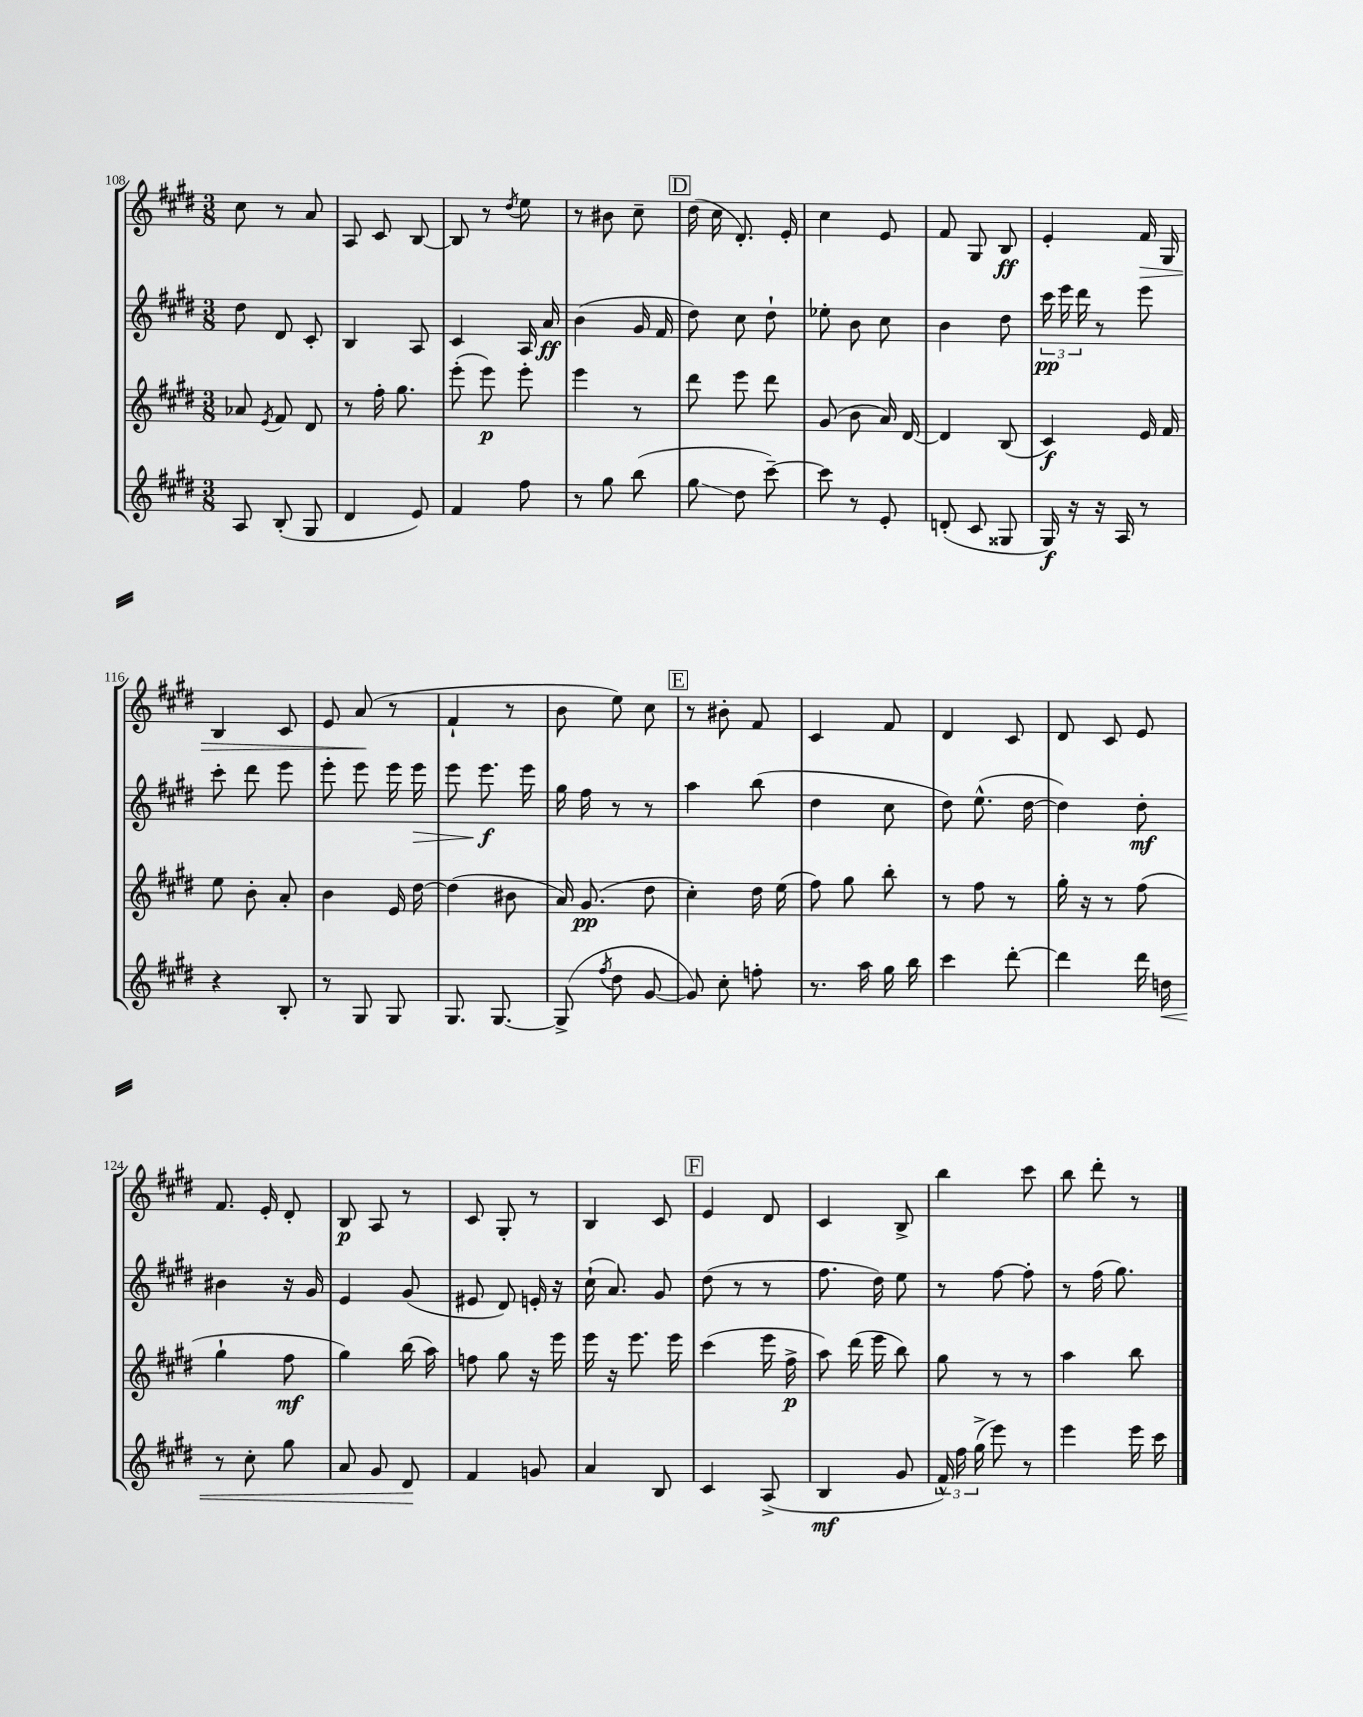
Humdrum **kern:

**kern	**kern	**kern	**kern
*staff4	*staff3	*staff2	*staff1
*clefG2	*clefG2	*clefG2	*clefG2
*k[f#c#g#d#]	*k[f#c#g#d#]	*k[f#c#g#d#]	*k[f#c#g#d#]
*M3/8	*M3/8	*M3/8	*M3/8
8A	8a-	8dd#	8cc#
.	8qe	.	.
(8B'	8f#	8d#	8r
8G#	8d#	8c#'	8a
=	=	=	=
4d#	8r	4B	8A
.	16ff#'	.	8c#
.	8.gg#	.	.
8e)	.	8A	[8B
=	=	=	=
4f#	(8eee'	4c#	8B]
.	8eee)	.	8r
.	.	.	8qdd#
8ff#	8eee'	16A	8ee
.	.	16a	.
=	=	=	=
8r	4eee	(4b	8r
8gg#	.	.	8b#
(8bb	8r	16g#	8cc#~
.	.	16f#	.
=	=	=	=
8gg#	8ddd#	8dd#)	(16dd#
.	.	.	16cc#
8dd#	8eee	8cc#	8.d#')
[8ccc#~)	8ddd#	8dd#`	.
.	.	.	16e'
=	=	=	=
8ccc#]	(8g#	8ee-'	4cc#
8r	8b	8b	.
8e'	16a)	8cc#	8e
.	[16d#	.	.
=	=	=	=
(8d'	4d#]	4b	8f#
8c#	.	.	8G#
8G##	(8B	8dd#	8B
=	=	=	=
16G#)	4c#)	24ccc#	4e'
.	.	24eee	.
16r	.	.	.
.	.	24ddd#	.
16r	.	8r	.
16A	.	.	.
8r	16e	8eee	16f#
.	16f#	.	16G#
=	=	=	=
4r	8ee	8ccc#'	4B
.	8b'	8ddd#	.
8B'	8a'	8eee	8c#
=	=	=	=
8r	4b	8eee'	8e
8G#	.	8eee	(8a
8G#	16e	16eee	8r
.	[16dd#	16eee	.
=	=	=	=
8.G#	(4dd#]	8eee	4f#`
.	.	8.eee	.
[8.G#	.	.	.
.	8b#	.	8r
.	.	16eee	.
=	=	=	=
(8G#^]	16a)	16gg#	8b
.	(8.g#	16ff#	.
8qff#	.	.	.
8dd#	.	8r	8ee)
[8g#	8dd#	8r	8cc#
=	=	=	=
8g#])	4cc#')	4aa	8r
8cc#'	.	.	8b#'
8ff'	16dd#	(8bb	8f#
.	(16ee	.	.
=	=	=	=
8.r	8ff#)	4dd#	4c#
.	8gg#	.	.
16aa	.	.	.
16gg#	8bb'	8cc#	8f#
16bb	.	.	.
=	=	=	=
4ccc#	8r	8dd#)	4d#
.	8ff#	(8.ee^^	.
[8ddd#'	8r	.	8c#
.	.	[16dd#	.
=	=	=	=
4ddd#]	16gg#'	4dd#])	8d#
.	16r	.	.
.	8r	.	8c#
16ddd#	(8ff#	8dd#'	8e
16dd	.	.	.
=	=	=	=
8r	4gg#`	4b#	8.f#
8cc#'	.	.	.
.	.	.	16e'
8gg#	8ff#	16r	8d#'
.	.	16g#	.
=	=	=	=
8a	4gg#)	4e	8B
8g#	.	.	8A
8d#	(16bb	(8g#	8r
.	16aa)	.	.
=	=	=	=
4f#	8ff	8e#	8c#
.	8gg#	8d#)	8G#'
8g	16r	16e'	8r
.	16eee	16r	.
=	=	=	=
4a	16eee	(16cc#`	4B
.	16r	8.a)	.
.	8.eee	.	.
8B	.	8g#	8c#
.	16eee	.	.
=	=	=	=
4c#	(4ccc#	(8dd#	4e
.	.	8r	.
(8A^	16eee	8r	8d#
.	16ff#^	.	.
=	=	=	=
4B	8aa)	8.ff#	4c#
.	(16ddd#	.	.
.	16eee	16dd#)	.
8g#	8bb)	8ee	8B^
=	=	=	=
24f#^^)	8gg#	8r	4bb
24ff#	.	.	.
(24gg#^	.	.	.
8eee)	8r	[8ff#	.
8r	8r	8ff#']	8ccc#
=	=	=	=
4eee	4aa	8r	8bb
.	.	(16ff#	8ddd#'
.	.	8.gg#)	.
16eee	8bb	.	8r
16ccc#	.	.	.
==	==	==	==
*-	*-	*-	*-
